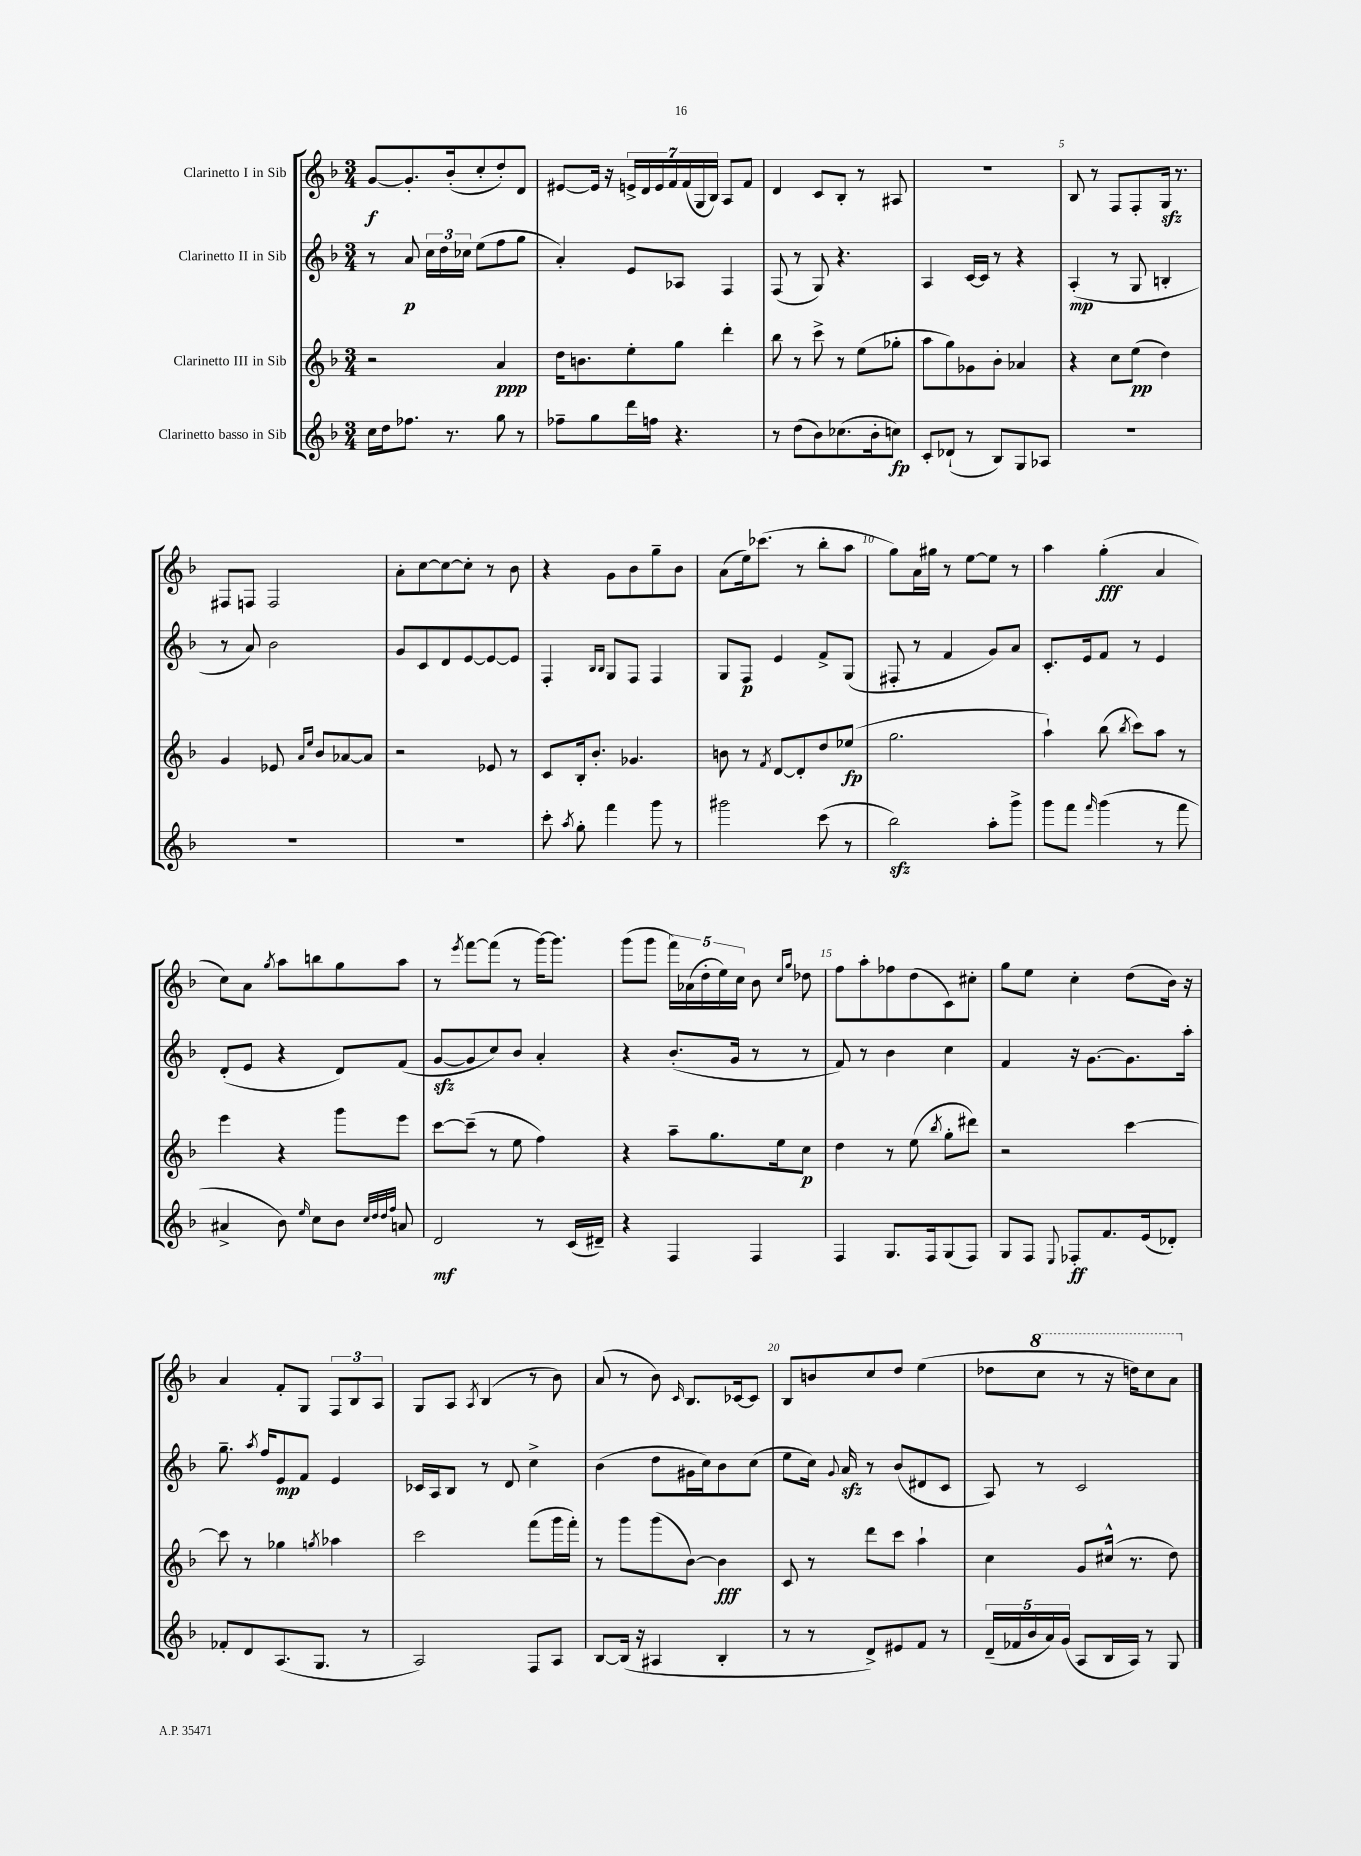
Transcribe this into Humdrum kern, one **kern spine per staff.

**kern	**dynam	**kern	**dynam	**kern	**dynam	**kern	**dynam
*part4	*part4	*part3	*part3	*part2	*part2	*part1	*part1
*staff4	*staff4	*staff3	*staff3	*staff2	*staff2	*staff1	*staff1
*I"Clarinetto basso in Sib	*	*I"Clarinetto III in Sib	*	*I"Clarinetto II in Sib	*	*I"Clarinetto I in Sib	*
*clefG2	*	*clefG2	*	*clefG2	*	*clefG2	*
*k[b-]	*	*k[b-]	*	*k[b-]	*	*k[b-]	*
*M3/4	*	*M3/4	*	*M3/4	*	*M3/4	*
=1	=1	=1	=1	=1	=1	=1	=1
16cc\LL	.	2r	.	8r	.	[8g/L	f
16dd\J	.	.	.	.	.	.	.
8.ff-X\J	.	.	.	8a/	p	8.g'/]	.
.	.	.	.	24cc\LL	.	.	.
.	.	.	.	24dd\	.	.	.
8.r	.	.	.	.	.	(16b-'/k	.
.	.	.	.	24cc-X\JJ	.	.	.
.	.	.	.	(8ee\L	.	8cc'/	.
8gg\	.	4a/	ppp	8ff\	.	8dd'/)	.
8r	.	.	.	8gg\J	.	8d/J	.
=2	=2	=2	=2	=2	=2	=2	=2
8ff-X~\L	.	16dd\KL	.	4a'/)	.	[8e#X/L	.
.	.	8.bn\	.	.	.	.	.
8gg\	.	.	.	.	.	16e#/Jk]	.
.	.	.	.	.	.	16r	.
16ddd\L	.	8ee'\	.	8e/L	.	28en^/LL	.
.	.	.	.	.	.	28d/	.
16ffn\JJ	.	.	.	.	.	.	.
.	.	.	.	.	.	28e/	.
.	.	.	.	.	.	28f/	.
4.r	.	8gg\J	.	8A-X/J	.	.	.
.	.	.	.	.	.	(28f/	.
.	.	.	.	.	.	28G/	.
.	.	.	.	.	.	28B-/JJ)	.
.	.	4ddd'\	.	4F/	.	8A/L	.
.	.	.	.	.	.	8f/J	.
=3	=3	=3	=3	=3	=3	=3	=3
8r	.	8bb-\	.	(8F/	.	4d/	.
(8dd\L	.	8r	.	8r	.	.	.
8b-\)	.	8ccc^\	.	8G/)	.	8c/L	.
(8.cc-X\	.	8r	.	4.r	.	8B-'/J	.
.	.	(8ee\L	.	.	.	8r	.
16b-'\k	.	.	.	.	.	.	.
8ccn\J)	fp	8gg-X'\J	.	.	.	8A#X/	.
=4	=4	=4	=4	=4	=4	=4	=4
8c'/L	.	8aa\L	.	4A/	.	2.r	.
(8d-X`/J	.	8gg\)	.	.	.	.	.
8r	.	8g-X\	.	[16c/LL	.	.	.
.	.	.	.	16c/JJ]	.	.	.
8B-/L)	.	8b-'\J	.	8r	.	.	.
8G/	.	4a-X/	.	4r	.	.	.
8A-X/J	.	.	.	.	.	.	.
=5	=5	=5	=5	=5	=5	=5	=5
2.r	.	4r	.	(4A'/	mp	8B-/	.
.	.	.	.	.	.	8r	.
.	.	8cc\L	.	8r	.	8F/L	.
.	.	(8ee\J	pp	8G/	.	8F'/	.
.	.	4dd\)	.	4Bn'/	.	16Gzz/Jk	.
.	.	.	.	.	.	8.r	.
!!LO:LB:g=z
=6	=6	=6	=6	=6	=6	=6	=6
2.r	.	4g/	.	8r	.	8F#X/L	.
.	.	.	.	8a/)	.	8Fn/J	.
.	.	8e-X/	.	2b-\	.	2F/	.
.	.	16qqa/LL	.	.	.	.	.
.	.	16qqee/JJ	.	.	.	.	.
.	.	8b-/L	.	.	.	.	.
.	.	[8a-X/	.	.	.	.	.
.	.	8a-/J]	.	.	.	.	.
=7	=7	=7	=7	=7	=7	=7	=7
2.r	.	2r	.	8g/L	.	8a'\L	.
.	.	.	.	8c/	.	[8cc\	.
.	.	.	.	8d/	.	8cc\_	.
.	.	.	.	[8e/	.	8cc'\J]	.
.	.	8e-X/	.	8e/_	.	8r	.
.	.	8r	.	8e/J]	.	8b-\	.
=8	=8	=8	=8	=8	=8	=8	=8
8ccc'\	.	8c/L	.	4F'/	.	4r	.
8qaa/	.	.	.	.	.	.	.
8gg'\	.	16B-'/k	.	.	.	.	.
.	.	8.b-'/J	.	.	.	.	.
.	.	.	.	16qqB-/LL	.	.	.
.	.	.	.	16qqB-/JJ	.	.	.
4fff\	.	.	.	8G/L	.	8g\L	.
.	.	4.g-X/	.	8F/J	.	8b-\	.
8ggg\	.	.	.	4F/	.	8gg~\	.
8r	.	.	.	.	.	8b-\J	.
=9	=9	=9	=9	=9	=9	=9	=9
2ggg#X\	.	8bn\	.	8G/L	.	(8a\L	.
.	.	8r	.	8F/J	p	16ee\k)	.
.	.	.	.	.	.	(8.ccc-X\J	.
.	.	8qf/	.	.	.	.	.
.	.	[8d/L	.	4e/	.	.	.
.	.	8d'/]	.	.	.	8r	.
(8ccc\	.	8dd/	.	8f^/L	.	8bb-'\L	.
8r	.	(8ee-X/J	fp	(8G/J	.	8aa\J	.
=10	=10	=10	=10	=10	=10	=10	=10
2bb-zz\)	.	2.gg\	.	8F#X'/	.	8gg\L)	.
.	.	.	.	8r	.	16a\L	.
.	.	.	.	.	.	16gg#X\JJ	.
.	.	.	.	4f/	.	8r	.
.	.	.	.	.	.	[8ee\L	.
8aa'\L	.	.	.	8g/L)	.	8ee\J]	.
8ggg^\J	.	.	.	8a/J	.	8r	.
=11	=11	=11	=11	=11	=11	=11	=11
8ggg\L	.	4aa`\)	.	8.c'/L	.	4aa\	.
8fff\J	.	.	.	.	.	.	.
.	.	.	.	16e/k	.	.	.
16qqfff/	.	.	.	.	.	.	.
(4ggg\	.	(8bb-\	.	8f/J	.	(4gg'\	fff
.	.	8qbb-/	.	.	.	.	.
.	.	8ccc\L)	.	8r	.	.	.
8r	.	8aa\J	.	4e/	.	4a/	.
8fff\	.	8r	.	.	.	.	.
!!LO:LB:g=z
=12	=12	=12	=12	=12	=12	=12	=12
4a#X^/	.	4eee\	.	(8d'/L	.	8cc\L)	.
.	.	.	.	8e/J	.	8a\J	.
.	.	.	.	.	.	8qgg/	.
8b-\)	.	4r	.	4r	.	8aa\L	.
16qqee/	.	.	.	.	.	.	.
8cc\L	.	.	.	.	.	8bbn\	.
8b-\J	.	8ggg\L	.	8d/L)	.	8gg\	.
32qqcc/LLL	.	.	.	.	.	.	.
32qqdd/	.	.	.	.	.	.	.
32qqdd/	.	.	.	.	.	.	.
32qqff/JJJ	.	.	.	.	.	.	.
8an/	.	8eee\J	.	(8f/J	.	8aa\J	.
=13	=13	=13	=13	=13	=13	=13	=13
2d/	mf	[8ccc\L	.	[8gzz/L	.	8r	.
.	.	.	.	.	.	8qeee/	.
.	.	(8ccc~\J]	.	8g/]	.	[8fff\L	.
.	.	8r	.	8cc/)	.	(8fff\J]	.
.	.	8ee\	.	8b-/J	.	8r	.
8r	.	4ff\)	.	4a'/	.	[16ggg\KL)	.
.	.	.	.	.	.	8.ggg\J]	.
(16c/LL	.	.	.	.	.	.	.
16d#X~/JJ)	.	.	.	.	.	.	.
=14	=14	=14	=14	=14	=14	=14	=14
4r	.	4r	.	4r	.	(8ggg\L	.
.	.	.	.	.	.	8ggg\J	.
4F/	.	8aa~\L	.	(8.b-'/L	.	20fff\LL)	.
.	.	.	.	.	.	(20a-X\	.
.	.	.	.	.	.	20dd'\	.
.	.	8.gg\	.	.	.	.	.
.	.	.	.	.	.	20ee\)	.
.	.	.	.	16g/Jk	.	.	.
.	.	.	.	.	.	20cc\JJ	.
4F/	.	.	.	8r	.	8b-\	.
.	.	16ee\k	.	.	.	.	.
.	.	.	.	.	.	16qqcc/LL	.
.	.	.	.	.	.	16qqgg/JJ	.
.	.	8cc\J	p	8r	.	8dd-X\	.
=15	=15	=15	=15	=15	=15	=15	=15
4F/	.	4dd\	.	8f/)	.	8ff\L	.
.	.	.	.	8r	.	8aa'\	.
8.G/L	.	8r	.	4b-\	.	8ff-X\	.
.	.	(8ee\	.	.	.	(8dd\	.
16F/k	.	.	.	.	.	.	.
.	.	8qbb-/	.	.	.	.	.
(8G/	.	8gg'\L	.	4cc\	.	8c\)	.
8F/J)	.	8ddd#X\J)	.	.	.	8cc#X'\J	.
=16	=16	=16	=16	=16	=16	=16	=16
8G/L	.	2r	.	4f/	.	8gg\L	.
8F/J	.	.	.	.	.	8ee\J	.
8qqE/	.	.	.	.	.	.	.
8F-X'/L	ff	.	.	16r	.	4cc'\	.
.	.	.	.	[8.g\L	.	.	.
8.f/	.	.	.	.	.	.	.
.	.	[4ccc\	.	8.g\]	.	(8dd\L	.
(16e/k	.	.	.	.	.	.	.
8d-X'/J)	.	.	.	.	.	16b-\Jk)	.
.	.	.	.	16aa'\Jk	.	16r	.
!!LO:LB:g=z
=17	=17	=17	=17	=17	=17	=17	=17
8f-X'/L	.	8ccc\]	.	8.gg~\	.	4a/	.
8d/	.	8r	.	.	.	.	.
.	.	.	.	8qaa/	.	.	.
.	.	.	.	16ff/KL	.	.	.
(8.A/	.	4gg-X\	.	8e/	mp	8f'/L	.
.	.	.	.	8f/J	.	8G/J	.
8.G/J	.	.	.	.	.	.	.
.	.	8qggn/	.	.	.	.	.
.	.	4aa-X\	.	4e/	.	12F/L	.
.	.	.	.	.	.	12B-/	.
8r	.	.	.	.	.	.	.
.	.	.	.	.	.	12A/J	.
=18	=18	=18	=18	=18	=18	=18	=18
2A/)	.	2ccc\	.	16c-X/LL	.	8G/L	.
.	.	.	.	16A/J	.	.	.
.	.	.	.	8B-/J	.	8A/J	.
.	.	.	.	.	.	8qA/	.
.	.	.	.	8r	.	(4B-/	.
.	.	.	.	8d/	.	.	.
8F/L	.	(8fff\L	.	4cc^\	.	8r	.
8A/J	.	16ggg\L	.	.	.	8b-\)	.
.	.	16fff'\JJ)	.	.	.	.	.
=19	=19	=19	=19	=19	=19	=19	=19
[8B-/L	.	8r	.	(4b-\	.	(8a/	.
(16B-/Jk]	.	8ggg\L	.	.	.	8r	.
16r	.	.	.	.	.	.	.
4A#X/	.	(8ggg\	.	8dd\L	.	8b-\)	.
.	.	.	.	.	.	16qqc/	.
.	.	[8b-\J)	.	16g#X\L	.	8.B-/L	.
.	.	.	.	16cc\J)	.	.	.
4B-'/	.	4b-\]	fff	8b-\	.	.	.
.	.	.	.	.	.	[16c-X/k	.
.	.	.	.	(8cc\J	.	8c-/J]	.
=20	=20	=20	=20	=20	=20	=20	=20
8r	.	8c/	.	8ee\L	.	8B-/L	.
8r	.	8r	.	16cc\Jk)	.	8bn/	.
.	.	.	.	8qqg/	.	.	.
.	.	.	.	16azz/	.	.	.
8d^/L)	.	8ddd\L	.	8r	.	8cc/	.
8e#X/	.	8ccc\J	.	(8b-/L	.	8dd/J	.
8f/J	.	4aa`\	.	8d#X/	.	(4ee\	.
8r	.	.	.	8c/J	.	.	.
=21	=21	=21	=21	=21	=21	=21	=21
(20d~/LL	.	4cc\	.	8A/)	.	8dd-X\L	.
20f-X/	.	.	.	.	.	.	.
20b-/	.	.	.	.	.	.	.
*	*	*	*	*	*	*8va	*
.	.	.	.	8r	.	8ccc\J	.
20a/)	.	.	.	.	.	.	.
(20g/JJ	.	.	.	.	.	.	.
8A/L	.	8g/L	.	2c/	.	8r	.
16B-/L	.	(16cc#X^^/Jk	.	.	.	16r	.
16A/JJ)	.	8.r	.	.	.	16dddn\KL)	.
8r	.	.	.	.	.	8ccc\	.
8G/	.	8dd\)	.	.	.	8aa\J	.
*	*	*	*	*	*	*X8va	*
==	==	==	==	==	==	==	==
*-	*-	*-	*-	*-	*-	*-	*-
